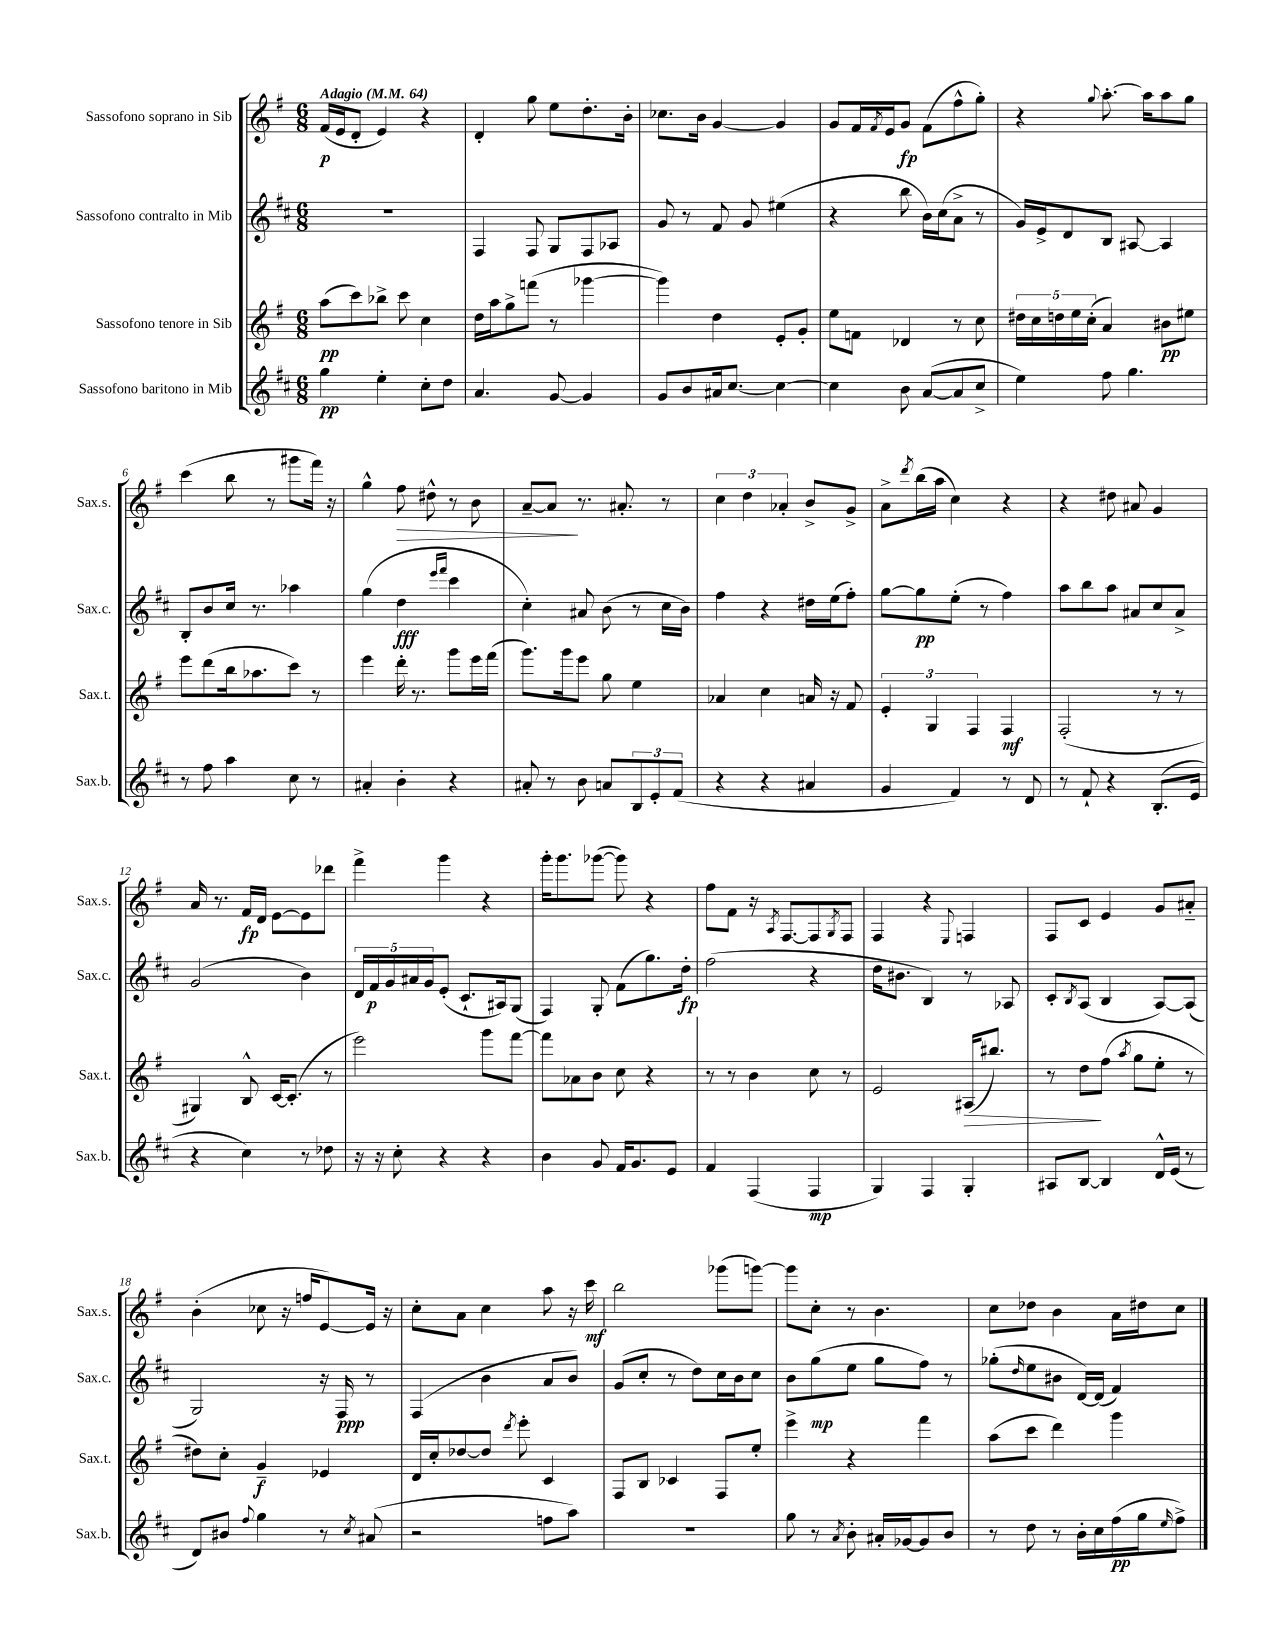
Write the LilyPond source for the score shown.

<<
\new StaffGroup <<
\new Staff = "s0" \with { instrumentName = "Sassofono soprano in Sib" shortInstrumentName = "Sax.s." } {
    \clef treble \key g \major \numericTimeSignature \time 6/8 \tempo "Adagio" 4 = 64
    fis'16\p( e'16 d'8-. e'4) r4 |
    d'4-. g''8 e''8 d''8.-. b'16-. |
    ces''8. b'16 g'4~ g'4 |
    g'8 fis'16 \acciaccatura { fis'8 } e'16 g'8\fp fis'8( fis''8-^ g''8-.) |
    r4 \appoggiatura { g''8 } a''8.~-. a''16 a''8 g''8 |
    c'''4( b''8 r8 gis'''8 fis'''16) r16 |
    g''4-^ fis''8\> dis''8-^ r8 b'8 |
    a'8~-- a'8\! r8. ais'8.-. r8 |
    \tuplet 3/2 { c''4 d''4 aes'4-. } b'8-> g'8-> |
    a'8-> \acciaccatura { d'''8 } b''16( a''16 c''4) r4 |
    r4 dis''8 ais'8 g'4 |
    a'16 r8. fis'16\fp d'16 e'8~ e'8 des'''8 |
    fis'''4-> g'''4 r4 |
    g'''16-. g'''8. ges'''8~( ges'''8) r4 |
    fis''8 fis'8 r16 \acciaccatura { a8 } fis8.~ fis8 \acciaccatura { g8 } fis8 |
    fis4 r4 \appoggiatura { e8 } f4 |
    fis8 c'8 e'4 g'8 ais'8-_ |
    b'4-.( ces''8 r16 f''16 e'8~) e'16 r16 |
    c''8-. a'8 c''4 a''8 r16 c'''16\mf |
    b''2 ges'''8( g'''8~) |
    g'''8 c''8-. r8 b'4. |
    c''8 des''8 b'4 a'16 dis''16 c''8 \bar "|." |
}
\new Staff = "s1" \with { instrumentName = "Sassofono contralto in Mib" shortInstrumentName = "Sax.c." } {
    \clef treble \key d \major \numericTimeSignature \time 6/8
    R2. |
    fis4 fis8 g8 fis8 aes8 |
    g'8 r8 fis'8 g'8 eis''4( |
    r4 b''8 b'16) cis''16( a'8-> r8 |
    g'16) e'16-> d'8 b8 ais8~ ais4 |
    b8-. b'8 cis''16 r8. aes''4 |
    g''4( d''4\fff \grace { e'''16 fis'''16 } cis'''4 |
    cis''4-.) ais'8 b'8( r8 cis''16 b'16) |
    fis''4 r4 dis''16 e''16( fis''8-.) |
    g''8~ g''8\pp e''8-.( r8 fis''4) |
    a''8 b''8 a''8 ais'8 cis''8 ais'8-> |
    g'2( b'4) |
    \tuplet 5/4 { d'16 fis'16\p g'16 ais'16 g'16 } e'8-.( cis'8.-! ais16) g8( |
    fis4) g8-. fis'8( g''8.) d''16-.\fp |
    fis''2( r4 |
    d''16 bis'8. b4) r8 aes8 |
    cis'8-. \acciaccatura { b8 } a8( b4 a8~) a8( |
    g2) r16 fis16\ppp r8 |
    fis4( b'4 a'8 b'8) |
    g'8( cis''8-. r8 d''8) cis''16 b'16 cis''8 |
    b'8 g''8\mp( e''8 g''8 fis''8) r8 |
    ges''8-.( \grace { d''16 } e''8 bis'8 d'16~) d'16( fis'4) \bar "|." |
}
\new Staff = "s2" \with { instrumentName = "Sassofono tenore in Sib" shortInstrumentName = "Sax.t." } {
    \clef treble \key g \major \numericTimeSignature \time 6/8
    a''8\pp( c'''8) bes''8-> c'''8 c''4 |
    d''16 a''16 g''8-> f'''8( r8 ges'''4~ |
    ges'''4) d''4 e'8-. g'8-. |
    e''8 f'8 des'4 r8 c''8 |
    \tuplet 5/4 { dis''16 c''16 d''16 e''16 c''16-.( } a'4) bis'8\pp eis''8 |
    e'''8 d'''8( b''16 aes''8. c'''8) r8 |
    e'''4 d'''16-. r8. g'''8 e'''16 fis'''16( |
    g'''8.) g'''16 e'''8 g''8 e''4 |
    aes'4 c''4 a'16 r16 fis'8 |
    \tuplet 3/2 { e'4-. g4 fis4 } fis4\mf |
    fis2-.( r8 r8 |
    gis4) b8-^ c'16~ c'8.-.( r8 |
    e'''2) g'''8 fis'''8~ |
    fis'''8 aes'8 b'8 c''8 r4 |
    r8 r8 b'4 c''8 r8 |
    e'2 ais16\>( bis''8.) |
    r8 d''8\! fis''8( \acciaccatura { a''8 } g''8 e''8-. r8 |
    dis''8) c''8-. g'4--\f ees'4 |
    d'16 c''16-. des''8~ des''8 \acciaccatura { d'''8 } e'''8-. c'4 |
    fis8 b8 ces'4 fis8 e''8-. |
    e'''4-> r4 fis'''4 |
    a''8( c'''8 d'''4) g'''4 \bar "|." |
}
\new Staff = "s3" \with { instrumentName = "Sassofono baritono in Mib" shortInstrumentName = "Sax.b." } {
    \clef treble \key d \major \numericTimeSignature \time 6/8
    g''4\pp e''4-. cis''8-. d''8 |
    a'4. g'8~ g'4 |
    g'8 b'8 ais'16 cis''8.~ cis''4~ |
    cis''4 b'8 a'8~( a'8 cis''8-> |
    e''4) fis''8 g''4. |
    r8 fis''8 a''4 cis''8 r8 |
    ais'4-. b'4-. r4 |
    ais'8-. r8 b'8 a'8 \tuplet 3/2 { b8 e'8-. fis'8( } |
    r4 r4 ais'4 |
    g'4 fis'4) r8 d'8 |
    r8 fis'8-! r4 b8.-.( e'16 |
    r4 cis''4) r8 des''8 |
    r16 r16 cis''8-. r4 r4 |
    b'4 g'8 fis'16 g'8. e'8 |
    fis'4 fis4( fis4\mp |
    g4) fis4 g4-. |
    ais8 b8~ b4 d'16-^ e'16( r8 |
    d'8) bis'8 \appoggiatura { fis''8 } g''4 r8 \acciaccatura { cis''8 } ais'8( |
    r2 f''8 a''8) |
    R2. |
    g''8 r8 \acciaccatura { a'8 } b'8-. ais'16-. ges'16~ ges'8 b'8 |
    r8 d''8 r8 b'16-. cis''16 fis''16\pp( g''16 \grace { e''16 } fis''8->) \bar "|." |
}
>>
>>
